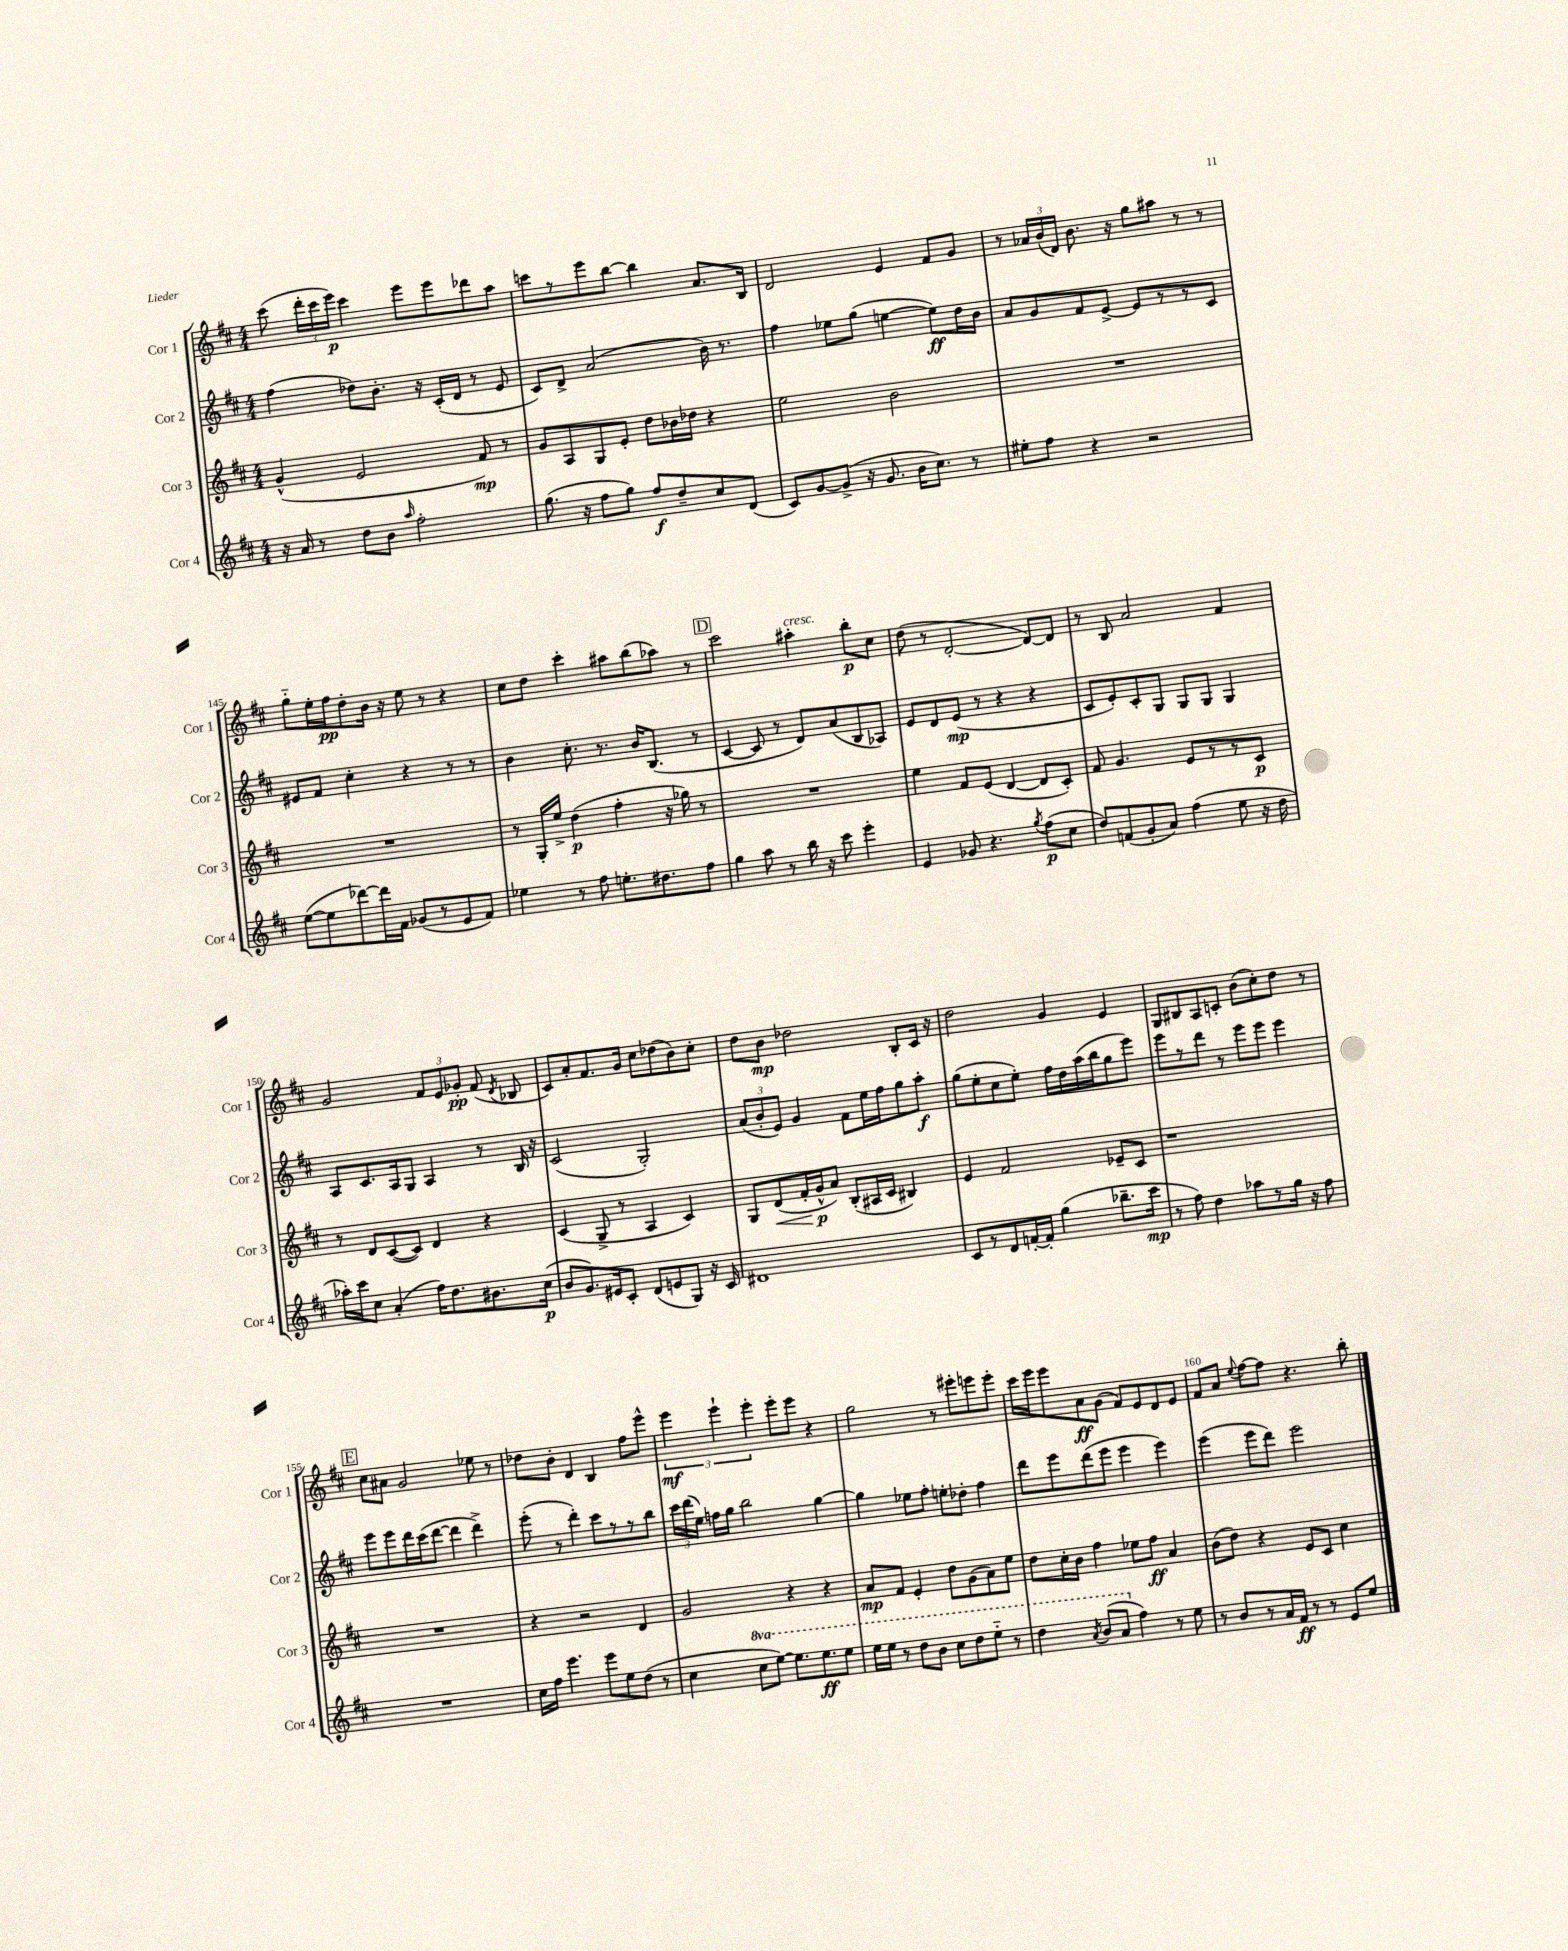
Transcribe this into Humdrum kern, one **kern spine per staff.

**kern	**dynam	**kern	**dynam	**kern	**dynam	**kern	**dynam
*part4	*part4	*part3	*part3	*part2	*part2	*part1	*part1
*staff4	*staff4	*staff3	*staff3	*staff2	*staff2	*staff1	*staff1
*I"Cor 4	*	*I"Cor 3	*	*I"Cor 2	*	*I"Cor 1	*
*I'Cor 4	*	*I'Cor 3	*	*I'Cor 2	*	*I'Cor 1	*
*clefG2	*	*clefG2	*	*clefG2	*	*clefG2	*
*k[f#c#]	*	*k[f#c#]	*	*k[f#c#]	*	*k[f#c#]	*
*M4/4	*	*M4/4	*	*M4/4	*	*M4/4	*
=141	=141	=141	=141	=141	=141	=141	=141
16r	.	(4g^^/	.	(4ff#\	.	(8ccc#\	.
16a/	.	.	.	.	.	.	.
8r	.	.	.	.	.	24ddd'\LL	.
.	.	.	.	.	.	24ccc#\	.
.	.	.	.	.	.	24eee\JJ)	p
8dd\L	.	2e/	.	8dd-X\L)	.	4ccc#\	.
8b\J	.	.	.	8.b'\J	.	.	.
16qqaa/	.	.	.	.	.	.	.
2ff#'\	.	.	.	.	.	8eee\L	.
.	.	.	.	16r	.	.	.
.	.	.	.	(16c#'/LL	.	8eee\	.
.	.	.	.	16d/JJ	.	.	.
.	.	8f#/)	mp	8r	.	8ddd-X\	.
.	.	8r	.	8e/	.	8aa\J	.
=142	=142	=142	=142	=142	=142	=142	=142
(8.gg\	.	8g/L	.	8c#/L)	.	8cccn\L	.
.	.	8A/	.	8d^/J	.	8r	.
16r	.	.	.	.	.	.	.
8ff#\L	.	8G/	.	(2a/	.	8eee\	.
8gg\J)	.	8e'/J	.	.	.	[8bb\J	.
8ff#/L	f	8dd\L	.	.	.	4bb\]	.
8dd~/	.	16b-X\L	.	.	.	.	.
.	.	16dd-X\JJ	.	.	.	.	.
8cc#/	.	4r	.	16b\)	.	8.a/L	.
.	.	.	.	8.r	.	.	.
(8d/J	.	.	.	.	.	.	.
.	.	.	.	.	.	16B/Jk	.
=143	=143	=143	=143	=143	=143	=143	=143
8c#/L)	.	2ee\	.	4ff#\	.	2d/	.
[8g/	.	.	.	.	.	.	.
(8g^/J]	.	.	.	8ee-X\L	.	.	.
16r	.	.	.	(8gg\J	.	.	.
8.g/	.	.	.	.	.	.	.
.	.	2b\	.	[4een\	.	4e/	.
16b\KL	.	.	.	.	.	.	.
8.cc#\J)	.	.	.	.	.	.	.
.	.	.	.	8ee\L])	ff	8f#/L	.
8r	.	.	.	16dd\L	.	8g/J	.
.	.	.	.	16b\JJ	.	.	.
=144	=144	=144	=144	=144	=144	=144	=144
8ee#X'\L	.	1r	.	8a/L	.	8r	.
8ff#\J	.	.	.	8g/	.	24a-X/LL	.
.	.	.	.	.	.	(24b/	.
.	.	.	.	.	.	24d/JJ)	.
4r	.	.	.	8f#/	.	8.b\	.
.	.	.	.	[8e^/J	.	.	.
.	.	.	.	.	.	16r	.
2r	.	.	.	8e/L]	.	8gg\L	.
.	.	.	.	8r	.	8aa#X\J	.
.	.	.	.	8r	.	8r	.
.	.	.	.	8c#/J	.	8r	.
!!LO:LB:g=z
=145	=145	=145	=145	=145	=145	=145	=145
([8ee\L	.	1r	.	8e#X/L	.	8gg\L	.
8ee\]	.	.	.	8f#/J	.	16ee'\L	.
.	.	.	.	.	.	16ff#\J	pp
[8ddd-X\)	.	.	.	4cc#'\	.	8dd'\	.
16ddd-\L]	.	.	.	.	.	16b\Jk	.
16f#\JJ	.	.	.	.	.	16r	.
(8g-X/L	.	.	.	4r	.	8ee\	.
8r	.	.	.	.	.	8r	.
8e/	.	.	.	8r	.	4r	.
8f#/J)	.	.	.	8r	.	.	.
=146	=146	=146	=146	=146	=146	=146	=146
4ee-X\	.	8r	.	4b\	.	8cc#\L	.
.	.	16G'/LL	.	.	.	8dd\J	.
.	.	16ee^/JJ	.	.	.	.	.
8r	.	(4dd\	p	8.cc#'\	.	4ccc#'\	.
8ff#\	.	.	.	.	.	.	.
.	.	.	.	8.r	.	.	.
8.een'\L	.	4ff#'\	.	.	.	8aa#X\L	.
.	.	.	.	16b/KL	.	(8bb\	.
8.dd#X\	.	.	.	(8.B/J	.	.	.
.	.	16r	.	.	.	8aa-X\J)	.
.	.	16gg-X\)	.	.	.	.	.
8ff#\J	.	8r	.	8r	.	8r	.
!!LO:REH:place=s1:t=D
=147	=147	=147	=147	=147	=147	=147	=147
4gg\	.	1r	.	[4c#/	.	2ccc#\	.
8aa\	.	.	.	8c#/]	.	.	.
8r	.	.	.	8r	.	.	.
!	!	!	!	!	!	!LO:TX:a:i:t=cresc.	!
16bb\	.	.	.	8d/L)	.	4aa#X'\	.
16r	.	.	.	.	.	.	.
8ccc#\	.	.	.	(8a/	.	.	.
4eee'\	.	.	.	8B/	.	8bb'\L	p
.	.	.	.	8A-X/J)	.	8cc#\J	.
=148	=148	=148	=148	=148	=148	=148	=148
4e/	.	4ee\	.	8e/L	.	(8dd\	.
.	.	.	.	8d/	.	8r	.
8g-X/	.	8f#/L	.	(8e/J	mp	[2d'/	.
4.r	.	(8e/J	.	8r	.	.	.
.	.	[4d/	.	4r	.	.	.
8qgg/	.	.	.	.	.	.	.
(8ff#\L	p	8d/L]	.	4r	.	8d/L_)	.
8cc#\J	.	8c#'/J)	.	.	.	8d/J]	.
=149	=149	=149	=149	=149	=149	=149	=149
8dd/L)	.	8f#/	.	8c#/L	.	8r	.
(8fn/	.	4.g/	.	8e'/)	.	8B/	.
8g'/	.	.	.	8c#'/	.	2a/	.
8a/J)	.	.	.	8G/J	.	.	.
(4ff#\	.	8e/L	.	8G/L	.	.	.
.	.	8r	.	8G/J	.	.	.
8ee\	.	8r	.	4G/	.	4f#/	.
16r	.	8c#/J	p	.	.	.	.
16dd\	.	.	.	.	.	.	.
!!LO:LB:g=z
=150	=150	=150	=150	=150	=150	=150	=150
16aa-X'\LL)	.	8r	.	8A/L	.	2g/	.
16ccc#\J	.	.	.	.	.	.	.
8cc#\J	.	8d/L	.	8.c#/	.	.	.
(4a'/	.	([8c#/	.	.	.	.	.
.	.	.	.	16A/k	.	.	.
.	.	8c#/J])	.	8G/J	.	.	.
16ff#\KL)	.	4d/	.	4A/	.	12f#/L	.
8.dd\	.	.	.	.	.	.	.
.	.	.	.	.	.	12e/	.
.	.	.	.	.	.	12g-X'/J	pp
8.b#X\	.	4r	.	8r	.	(8f#/	.
.	.	.	.	.	.	8qd/	.
.	.	.	.	16B/	.	8B-X/	.
(16cc#\Jk	p	.	.	16r	.	.	.
=151	=151	=151	=151	=151	=151	=151	=151
8b/L	.	(4c#/	.	(2c#/	.	8c#/L)	.
8.g/)	.	.	.	.	.	8a'/	.
.	.	8G^/	.	.	.	8.f#/	.
16e#X/k	.	.	.	.	.	.	.
8c#'/J	.	8r	.	.	.	.	.
.	.	.	.	.	.	16g/Jk	.
(8d/L	.	4A/	.	2G'/)	.	8cc#\L	.
8en/	.	.	.	.	.	(8dd-X\	.
8G/J)	.	4c#/)	.	.	.	8b\)	.
16r	.	.	.	.	.	8cc#'\J	.
16c#/	.	.	.	.	.	.	.
=152	=152	=152	=152	=152	=152	=152	=152
1d#X	.	8G/L	.	(12a/L	.	8dd\L	.
.	.	.	.	12b'/	.	.	.
!	!	!	!LO:HP:b	!	!	!	!
.	.	(8d/	<	.	.	8b\J	mp
.	.	.	.	12e/J)	.	.	.
.	.	16f#'/L	.	4g/	.	2dd-X\	.
.	.	16g^^/J	p	.	.	.	.
.	.	8a/J)	[	.	.	.	.
.	.	(8B'/L	.	8f#\L	.	.	.
.	.	16A#X/L	.	16ee\L	.	.	.
.	.	16c#/JJ	.	16ff#\J	.	.	.
.	.	4B#X/)	.	8gg\	.	8B'/L	.
.	.	.	.	8aa'\J	f	16c#/Jk	.
.	.	.	.	.	.	16r	.
=153	=153	=153	=153	=153	=153	=153	=153
8c#/L	.	4e/	.	(8gg\L	.	2dd\	.
8r	.	.	.	8ee'\	.	.	.
8d/	.	2f#/	.	8cc#\	.	.	.
[16fn'/L	.	.	.	8ee'\J)	.	.	.
16f'/JJ]	.	.	.	.	.	.	.
(4gg\	.	.	.	16ff#\LL	.	4g/	.
.	.	.	.	16dd\	.	.	.
.	.	.	.	(16aa\	.	.	.
.	.	.	.	16bb\J	.	.	.
8.bb-X~\L	.	8e-X~/L	.	8gg\	.	4e/	.
.	.	8c#/J	.	8eee\J)	.	.	.
16ccc#\Jk	mp	.	.	.	.	.	.
=154	=154	=154	=154	=154	=154	=154	=154
8r	.	1r	.	8eee\L	.	8G/L	.
8ff#\)	.	.	.	8r	.	8B#X/	.
4dd\	.	.	.	8ddd\J	.	8A/	.
.	.	.	.	8r	.	8cn'/J	.
8aa-X\L	.	.	.	8eee\L	.	(8b\L	.
8r	.	.	.	8eee\J	.	8cc#'\)	.
16gg\Jk	.	.	.	4eee\	.	8dd\J	.
16r	.	.	.	.	.	.	.
8ff#\	.	.	.	.	.	8r	.
!!LO:LB:g=z
!!LO:REH:place=s1:t=E
=155	=155	=155	=155	=155	=155	=155	=155
1r	.	1r	.	8eee\L	.	8cc#\L	.
.	.	.	.	8eee\	.	8a#X\J	.
.	.	.	.	16ddd\L	.	2g/	.
.	.	.	.	(16ccc#\J	.	.	.
.	.	.	.	[8ddd\J	.	.	.
.	.	.	.	4ddd\]	.	.	.
.	.	.	.	4ddd^\)	.	8ee-X\	.
.	.	.	.	.	.	8r	.
=156	=156	=156	=156	=156	=156	=156	=156
16cc#\LL	.	4r	.	(8eee'\	.	8dd-X\L	.
16ff#\JJ	.	.	.	.	.	.	.
4.eee\	.	.	.	8r	.	8b'\J	.
.	.	2r	.	4ddd'\)	.	4d/	.
8eee\L	.	.	.	8ccc#\L	.	4B/	.
8ee\	.	.	.	8r	.	.	.
(8dd\J	.	4d/	.	8r	.	8ff#\L	.
8r	.	.	.	8bb\J	.	8eee^^\J	.
=157	=157	=157	=157	=157	=157	=157	=157
4cc#\	.	2g/	.	24ccc#\LL	.	6eee\	mf
.	.	.	.	(24ddd\	.	.	.
.	.	.	.	24ee\JJ)	.	.	.
.	.	.	.	16ffn\LL	.	.	.
.	.	.	.	.	.	6eee`\	.
.	.	.	.	16gg\JJ	.	.	.
*8va	*	*	*	*	*	*	*
8ccc#\L	.	.	.	2bb\	.	.	.
.	.	.	.	.	.	6eee'\	.
[8eee\J)	.	.	.	.	.	.	.
8.eee\L]	.	4r	.	.	.	8eee'\L	.
.	.	.	.	.	.	8eee\J	.
8.eee\	ff	.	.	.	.	.	.
.	.	4r	.	[4gg\	.	4r	.
8eee\J	.	.	.	.	.	.	.
=158	=158	=158	=158	=158	=158	=158	=158
16eee\LL	.	8a/L	mp	4gg\]	.	2gg\	.
16eee\JJ	.	.	.	.	.	.	.
8r	.	8f#/J	.	.	.	.	.
8ddd\L	.	4e'/	.	8ee-X\L	.	.	.
8bb\J	.	.	.	8ff#'\J	.	.	.
8ccc#\L	.	8dd\L	.	8een'\L	.	8r	.
8ddd\	.	(8g\	.	8dd-X'\J	.	8eee#X'\L	.
8eee\J	.	8a\)	.	4ff#\	.	8eeen\	.
8r	.	8ee\J	.	.	.	8eee'\J	.
=159	=159	=159	=159	=159	=159	=159	=159
4ddd\	.	8dd\L	.	8ddd\L	.	16ccc#\LL	.
.	.	.	.	.	.	16eee\J	.
.	.	16cc#'\L	.	8eee\	.	8eee\	.
.	.	16b\JJ	.	.	.	.	.
8qaa/	.	.	.	.	.	.	.
(8bb/L	.	4ff#\	.	(8ddd\	.	8a\	ff
8aa/J	.	.	.	8eee\J	.	(8g\J	.
*X8va	*	*	*	*	*	*	*
4ff#\)	.	8ee-X\L	.	4eee\	.	8f#/L)	.
.	.	8ff#\J	ff	.	.	8e/	.
8r	.	4a/	.	4eee\)	.	8d/	.
8ee\	.	.	.	.	.	8e/J	.
=160	=160	=160	=160	=160	=160	=160	=160
8r	.	(8b\L	.	(4eee\	.	8f#/L	.
8b/L	.	8dd\J)	.	.	.	8a/J	.
.	.	.	.	.	.	8qqee/	.
8r	.	4r	.	8eee\L	.	[8ff#\L	.
16a/L	.	.	.	8ddd\J)	.	8ff#\J]	.
16f#/JJ	ff	.	.	.	.	.	.
8r	.	8e/L	.	2eee\	.	4.r	.
8r	.	8c#/J	.	.	.	.	.
8e/L	.	4cc#\	.	.	.	.	.
8ee/J	.	.	.	.	.	8bb'\	.
==	==	==	==	==	==	==	==
*-	*-	*-	*-	*-	*-	*-	*-
